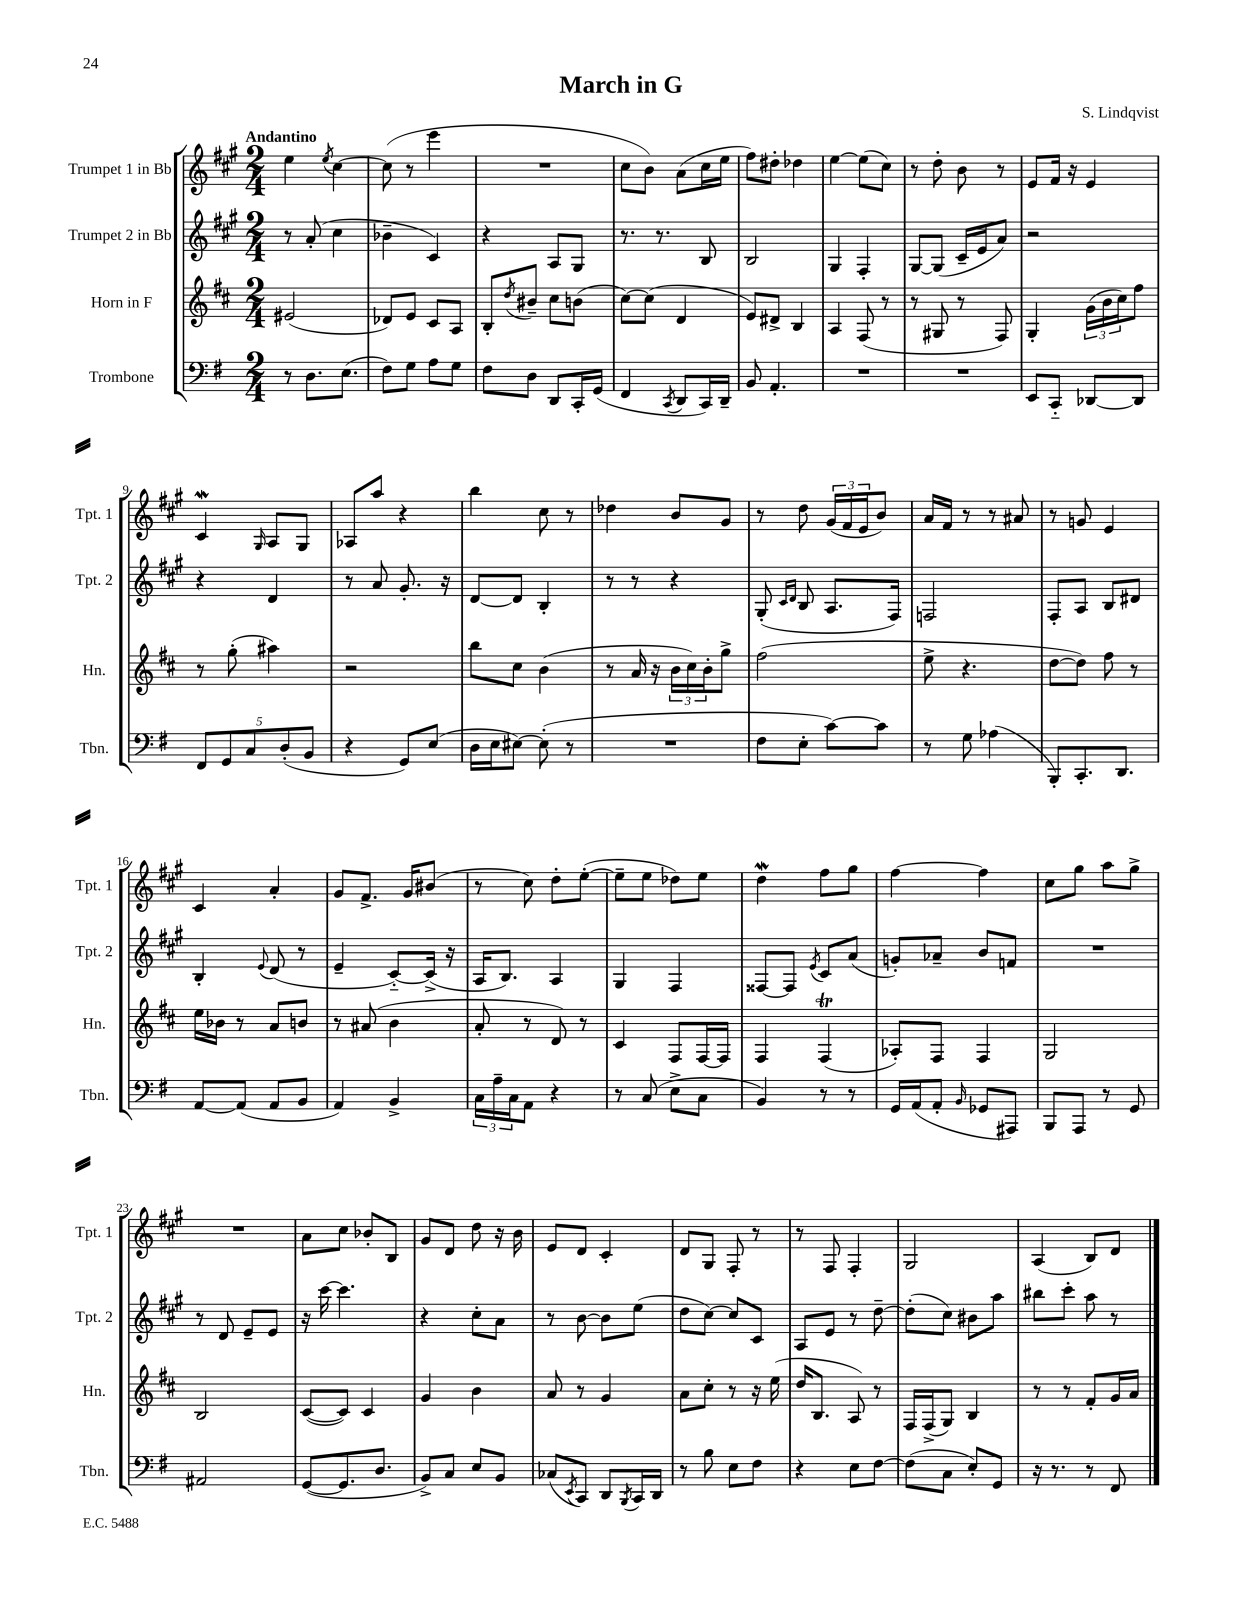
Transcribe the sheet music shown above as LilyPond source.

\header { title = "March in G" composer = "S. Lindqvist" }
<<
\new StaffGroup <<
\new Staff = "s0" \with { instrumentName = "Trumpet 1 in Bb" shortInstrumentName = "Tpt. 1" } {
    \clef treble \key a \major \numericTimeSignature \time 2/4 \tempo "Andantino"
    e''4 \acciaccatura { e''8 } cis''4~ |
    cis''8( r8 e'''4 |
    R2 |
    cis''8 b'8) a'8( cis''16 e''16 |
    fis''8) dis''8-. des''4 |
    e''4~ e''8( cis''8) |
    r8 d''8-. b'8 r8 |
    e'8 fis'16 r16 e'4 |
    cis'4\mordent \grace { gis16 } a8 gis8 |
    aes8 a''8 r4 |
    b''4 cis''8 r8 |
    des''4 b'8 gis'8 |
    r8 d''8 \tuplet 3/2 { gis'16( fis'16 e'16 } b'8) |
    a'16 fis'16 r8 r8 ais'8 |
    r8 g'8 e'4 |
    cis'4 a'4-. |
    gis'8 fis'8.-> gis'16 bis'8( |
    r8 cis''8) d''8-. e''8~-.( |
    e''8-- e''8 des''8) e''8 |
    d''4\mordent fis''8 gis''8 |
    fis''4~ fis''4 |
    cis''8 gis''8 a''8 gis''8-> |
    R2 |
    a'8 cis''8 bes'8-. b8 |
    gis'8 d'8 d''8 r16 b'16 |
    e'8 d'8 cis'4-. |
    d'8 gis8 fis8-. r8 |
    r8 fis8 fis4-. |
    gis2 |
    a4( b8) d'8 \bar "|." |
}
\new Staff = "s1" \with { instrumentName = "Trumpet 2 in Bb" shortInstrumentName = "Tpt. 2" } {
    \clef treble \key a \major \numericTimeSignature \time 2/4
    r8 a'8-.( cis''4 |
    bes'4-- cis'4) |
    r4 a8 gis8 |
    r8. r8. b8 |
    b2 |
    gis4 fis4-. |
    gis8~ gis8( cis'16-- e'16 a'8) |
    r2 |
    r4 d'4 |
    r8 a'8 gis'8.-. r16 |
    d'8~ d'8 b4-. |
    r8 r8 r4 |
    gis8-.( \grace { cis'16 d'16 } b8 a8. fis16) |
    f2 |
    fis8-. a8 b8 dis'8 |
    b4-. \appoggiatura { e'8 } d'8( r8 |
    e'4-- cis'8~-_) cis'16->( r16 |
    a16 b8.) a4 |
    gis4 fis4 |
    fisis8~ fisis8 \acciaccatura { e'8 } cis'8 a'8( |
    g'8-.) aes'8-- b'8 f'8 |
    R2 |
    r8 d'8 e'8-- e'8 |
    r16 cis'''16~ cis'''4. |
    r4 cis''8-. a'8 |
    r8 b'8~ b'8 e''8( |
    d''8 cis''8~) cis''8 cis'8 |
    a8 e'8 r8 d''8~-- |
    d''8-.( cis''8) bis'8 a''8 |
    bis''8 cis'''8-. a''8 r8 \bar "|." |
}
\new Staff = "s2" \with { instrumentName = "Horn in F" shortInstrumentName = "Hn." } {
    \clef treble \key d \major \numericTimeSignature \time 2/4
    eis'2( |
    des'8) e'8 cis'8 a8 |
    b8-. \acciaccatura { d''8 } bis'8-- cis''8 b'8( |
    cis''8~) cis''8( d'4 |
    e'8) dis'8-> b4 |
    a4 fis8( r8 |
    r8 gis8 r8 fis8) |
    g4-. \tuplet 3/2 { g'16( b'16 cis''16) } fis''8 |
    r8 g''8-.( ais''4) |
    r2 |
    b''8 cis''8 b'4( |
    r8 a'16 r16 \tuplet 3/2 { b'16 cis''16) b'16-. } g''8-> |
    fis''2( |
    e''8-> r4. |
    d''8~ d''8) fis''8 r8 |
    e''16 bes'16 r8 a'8 b'8 |
    r8 ais'8( b'4 |
    a'8-. r8 d'8) r8 |
    cis'4 fis8 fis16~ fis16 |
    fis4 fis4\trill( |
    aes8-.) fis8 fis4 |
    g2 |
    b2 |
    cis'8~( cis'8) cis'4 |
    g'4 b'4 |
    a'8 r8 g'4 |
    a'8 cis''8-. r8 r16 e''16( |
    d''16 b8. a8) r8 |
    fis16 fis16->( g8) b4 |
    r8 r8 fis'8-. g'16 a'16 \bar "|." |
}
\new Staff = "s3" \with { instrumentName = "Trombone" shortInstrumentName = "Tbn." } {
    \clef bass \key g \major \numericTimeSignature \time 2/4
    r8 d8. e8.( |
    fis8) g8 a8 g8 |
    fis8 d8 d,8 c,16-. g,16( |
    fis,4 \acciaccatura { c,8 } d,8 c,16) d,16-- |
    b,8 a,4.-. |
    R2 |
    R2 |
    e,8 c,8-_ des,8~ des,8 |
    \tuplet 5/4 { fis,8 g,8 c8 d8-.( b,8 } |
    r4 g,8) e8( |
    d16 e16 eis8~) eis8-.( r8 |
    R2 |
    fis8 e8-. c'8~) c'8 |
    r8 g8 aes4( |
    b,,8-.) c,8.-. d,8. |
    a,8~ a,8( a,8 b,8 |
    a,4) b,4-> |
    \tuplet 3/2 { c16 a16-- c16 } a,8 r4 |
    r8 c8( e8-> c8 |
    b,4) r8 r8 |
    g,16 a,16( a,8-. \grace { b,16 } ges,8 ais,,8) |
    b,,8 a,,8 r8 g,8 |
    ais,2 |
    g,8~( g,8. d8. |
    b,8->) c8 e8 b,8 |
    ces8( \acciaccatura { e,8 } c,8) d,8 \acciaccatura { b,,8 } c,16 d,16 |
    r8 b8 e8 fis8 |
    r4 e8 fis8~ |
    fis8( c8 e8-.) g,8 |
    r16 r8. r8 fis,8 \bar "|." |
}
>>
>>
